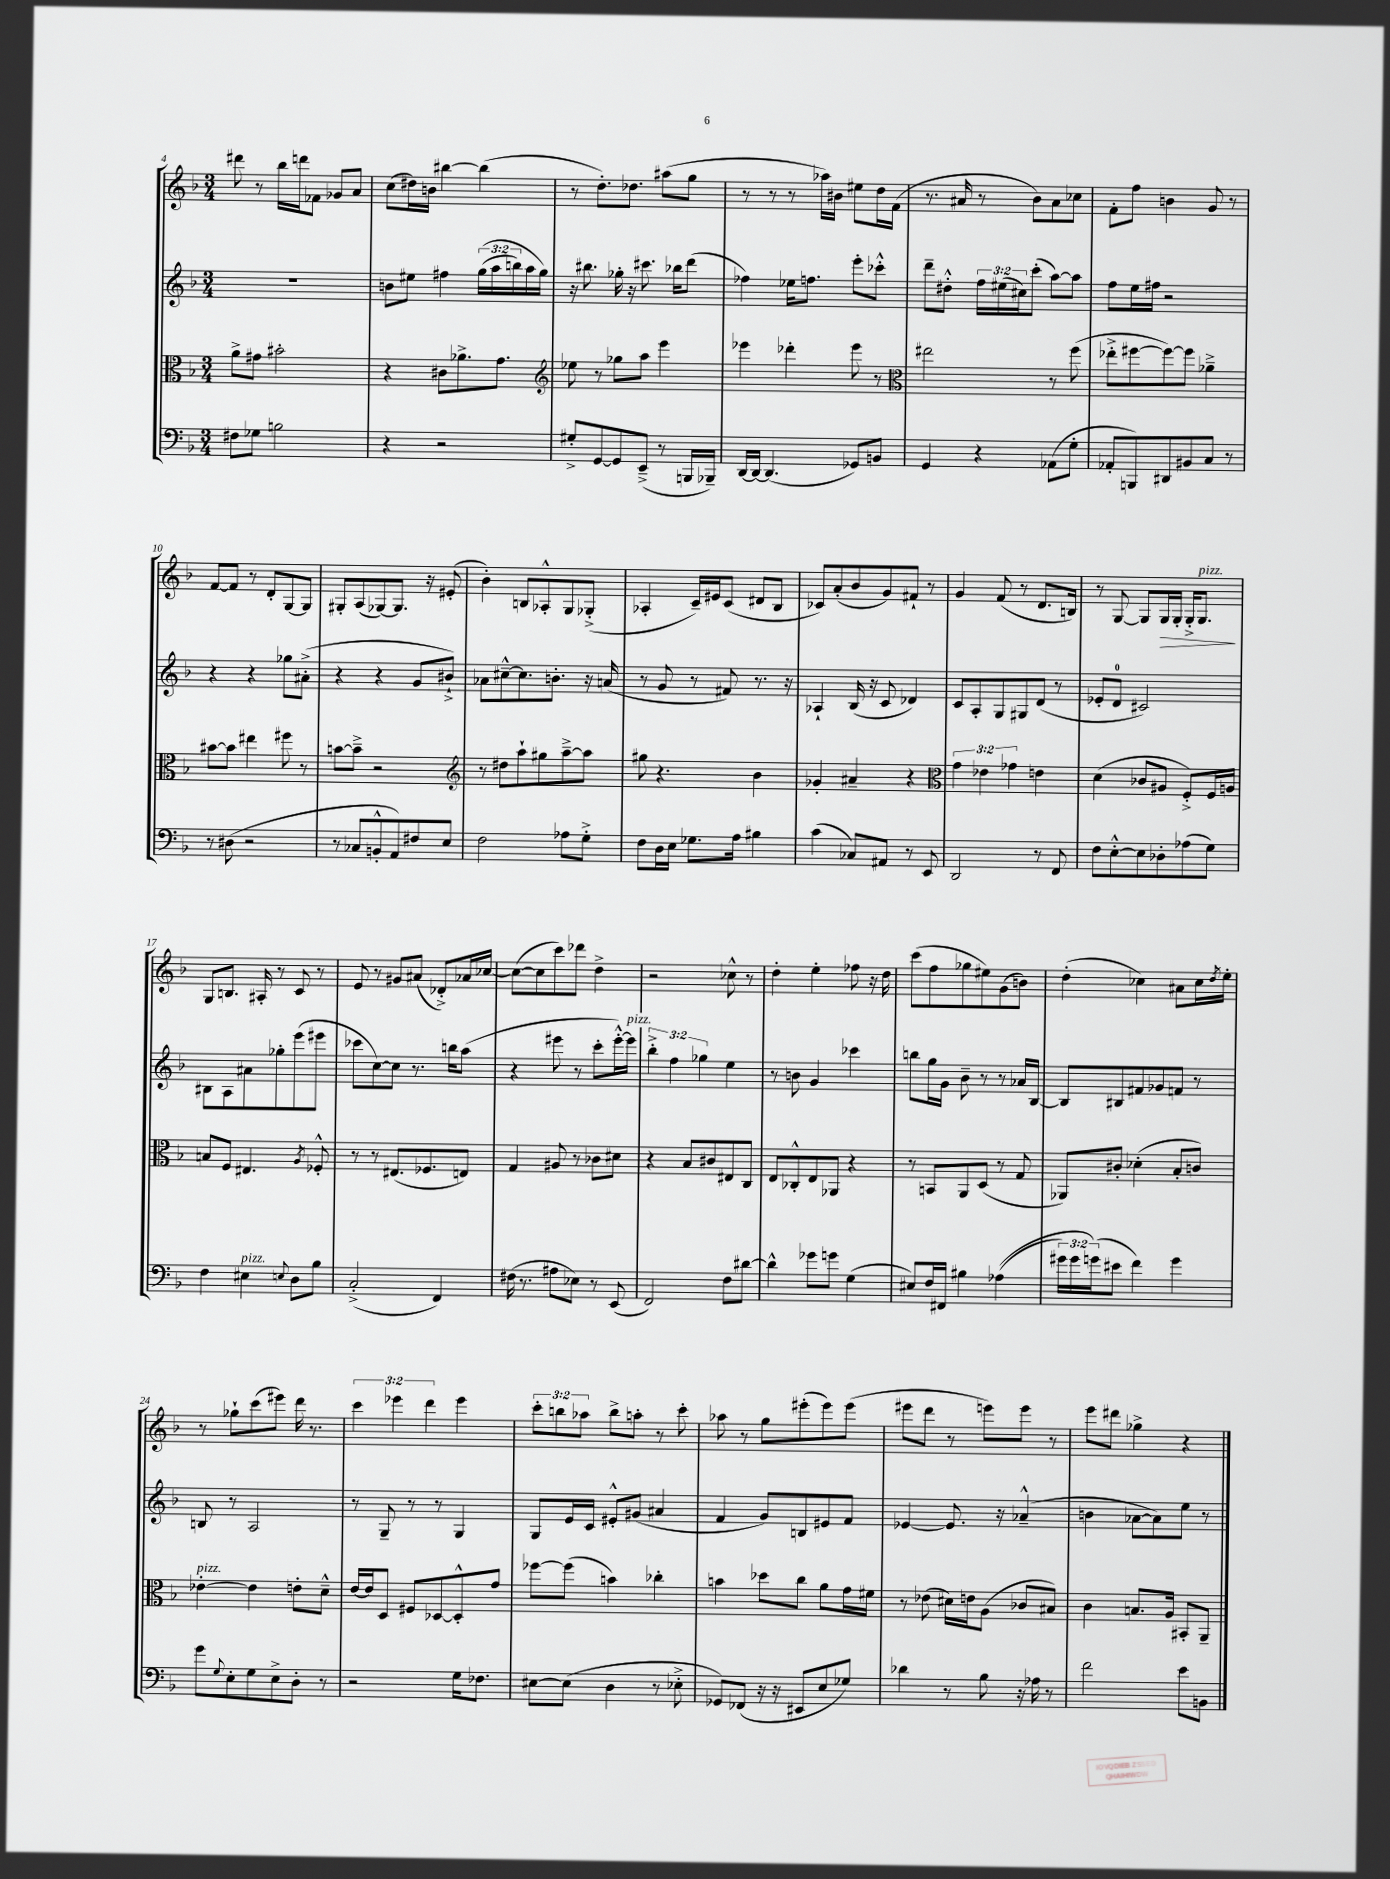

**kern	**kern	**kern	**kern
*staff4	*staff3	*staff2	*staff1
*clefF4	*clefC3	*clefG2	*clefG2
*k[b-]	*k[b-]	*k[b-]	*k[b-]
*M3/4	*M3/4	*M3/4	*M3/4
8F#	8a^	2.r	8ddd#
8G-	8g#	.	8r
2B	2b#'	.	16bb-
.	.	.	16ddd
.	.	.	8f-
.	.	.	8g-
.	.	.	8a
=	=	=	=
4r	4r	8b	(8cc
.	.	8ee#	16dd#)
.	.	.	16b
2r	8c#	4ff#	[4bb#
.	8.a-^	.	.
.	.	&((24gg	(4bb#]
.	.	24aa	.
.	8.g	.	.
.	.	24bb)	.
.	.	16aa	.
.	.	16gg&)	.
=	=	=	=
*	*clefG2	*	*
8G#'^	8ee-	16r	8r
.	.	8.bb#	.
[8GG	8r	.	8.dd')
8GG]	8gg-	16gg-'	.
.	.	16r	8.dd-
(8EE~^	8aa	8.ccc#	.
8r	4eee	.	(8aa#
.	.	16bb-	.
16BBB	.	(8ddd	8gg
16BBB-~)	.	.	.
=	=	=	=
[16DD	4eee-	4ff-)	8r
16DD_	.	.	.
(4.DD]	.	.	8r
.	4ddd-'	16ee-	8r
.	.	8.ff	.
.	.	.	16aa-)
.	.	.	16b#
8GG-)	8eee-	8eee'	8ee#
8BB	8r	8ccc-'^^	16dd
.	.	.	(16f
=	=	=	=
*	*clefC3	*	*
4GG	2ee#	8ddd~	8.r
.	.	8dd#'^^	.
.	.	.	16a#
4r	.	24ff	8r
.	.	(24ee#	.
.	.	24cc#)	.
.	.	(8ccc'	8b-)
(8AA-	8r	[8aa)	8a#
8G'	(8ff	8aa]	8cc-
=	=	=	=
8AA-'	8ee-'^	8ff	8f'
8BBB)	[8ff#	16ee	8ff
.	.	16ff#	.
8DD#	8ff#_)	2r	4b
8BB#	8ff#]	.	.
8C	4a-~^	.	8g
8r	.	.	8r
=	=	=	=
8r	[8b#	4r	[8f
(8D#	8b#]	.	8f]
2r	4ee#	4r	8r
.	.	.	8d'
.	8ff#	8gg-	[8G
.	8r	(8a#'^	8G]
=	=	=	=
8r	[8b	4r	8G#'
8C-	8b~^]	.	(8A
8BB'^^	2r	4r	[8G-)
8AA)	.	.	8.G-]
8F#	.	8g	.
.	.	.	16r
8E	.	8b#`^)	(8e#'
=	=	=	=
*	*clefG2	*	*
2F	8r	8a-	4b-')
.	8dd#	[8cc#~^^	.
.	8aa`	8.cc#]	8B
.	8gg#	.	8A-'^^
.	.	8.b'	.
8A-	[8aa~^	.	8G
8G'^	8aa]	16r	(8G-'^
.	.	(16a	.
=	=	=	=
8F	8gg#	8r	4A-'
16D	4.r	8g	.
16E	.	.	.
8.G-	.	8r	16c~)
.	.	.	16e#
.	.	8f#)	(8c
16A	.	.	.
4B#	4b-	8.r	8d#
.	.	.	8B-
.	.	16r	.
=	=	=	=
(4c	4g-'	4A-`	8c-)
.	.	.	(8a'
8C-)	4a#~	(16B-	8b-
.	.	16r	.
8AA#	.	8c	8g)
8r	4r	4d-)	8f#`
8EE	.	.	8r
=	=	=	=
*	*clefC3	*	*
2DD	6g	8c	4g
.	.	8A'	.
.	6e-	.	.
.	.	8G	(8f
.	6g-	.	.
.	.	8G#	8r
8r	4e	(8d	8.d
8FF	.	8r	.
.	.	.	16B)
=	=	=	=
8F	(4d	8e-'	8r
[8E'^^	.	8d	[8G
8E]	8c-	2c#)	8G]
8D-'	8A#	.	16G
.	.	.	16G'
(8A-	8F'^)	.	16G'^
.	.	.	8.G
8G)	16F	.	.
.	16A	.	.
=	=	=	=
4F	8B	8B#	8G
.	8F	8A	8.B
4E#	4.E#	8a#	.
.	.	.	16A#'
.	.	8gg-'	8r
8qqE	.	.	.
8D	.	(8eee	8c
.	8qA	.	.
8B-	8F-'^^	8eee#	8r
=	=	=	=
(2C'^	8r	8ccc-	8e
.	8r	[8cc)	8r
.	(8.E#	8cc]	8g#
.	.	8.r	(8a#
.	8.F-	.	.
4FF)	.	.	8d-'^)
.	.	16bb	.
.	8E)	(8aa	16a-
.	.	.	[16cc-
=	=	=	=
(16F#	4G	4r	(8cc-_
8.r	.	.	.
.	.	.	8cc-]
8A#	8A#	8eee#	8ccc)
8E-)	8r	8r	8ddd-
8r	8c-	8ccc'	4dd^
(8EE	8d#	[16eee#'^^)	.
.	.	16eee#]	.
=	=	=	=
2FF)	4r	6bb-'^	2r
.	.	6ff	.
.	8B-	.	.
.	.	6gg-	.
.	8c#	.	.
8F	8E#	4ee	8cc-^^
[8d#	8C	.	8r
=	=	=	=
4d#^^]	8E	8r	4dd'
.	8C-'^^	8b	.
8g-	8E	4g	4ee'
8g	8AA-	.	.
(4G	4r	4ccc-	8ff-
.	.	.	16r
.	.	.	16dd
=	=	=	=
8E#)	8r	8bb	(8ccc
16F	8BB	16gg	8ff
16FF#	.	16g	.
4B#	8AA	8b-~	8gg-
.	(8D	8r	8ee#)
&((4A-	8r	8r	(8g
.	8G	16a-	8b)
.	.	[16B-	.
=	=	=	=
24g#)	8AA-)	8B-]	(4dd'
24g#	.	.	.
(24g&)	.	.	.
8e#	8c#'	8B#	.
4f)	(4d-'	8f#	4cc-)
.	.	8g-	.
4g	8B-'	8f	8a#
.	8c)	8r	16cc-
.	.	.	8qdd
.	.	.	16ee'
=	=	=	=
8g	[4e-'	8B	8r
8qqG	.	.	.
8E'	.	8r	8gg-`
8G	4e-]	2A	(8ccc
8E^	.	.	8eee#)
8D'	8e'	.	16ddd
.	.	.	8.r
8r	8d~^^	.	.
=	=	=	=
2r	[16e	8r	6ccc
.	16e]	.	.
.	8D	8G~	.
.	.	.	6eee-
.	8F#	8r	.
.	.	.	6ddd
.	[8D-	8r	.
16G	8D-'^^]	4G	4eee-
8.F-	.	.	.
.	8g	.	.
=	=	=	=
[8E#	[8ff-	8G	12ccc'
.	.	.	12bb
(8E#]	(8ff-]	16e	.
.	.	.	12aa-
.	.	16c	.
4D	4b)	8e#'^^	8bb^
.	.	(8g#	8aa'
8r	4cc-'	4a#	8r
8E-'^	.	.	8ccc'
=	=	=	=
8GG-)	4b	4f	8aa-
(8FF-	.	.	8r
16r	8dd-	8g)	8gg
16r	.	.	.
8EE#	8cc	8B	(8eee#'
8E	8a	8e#	8eee#)
8G-)	16g	8f	(8eee#
.	16f#	.	.
=	=	=	=
4d-	8r	[4e-	8eee#
.	(8e-	.	8ddd
8r	16d#)	8.e-]	8r
.	16e	.	.
8B-	(8A	.	8eee)
.	.	16r	.
16r	8c-	(4a-~^^	8eee
16A-	.	.	.
8r	8B#)	.	8r
=	=	=	=
2f	4c	4b	8eee
.	.	.	8ddd#
.	8.B	[8a-	4gg-^
.	.	8a-])	.
.	16A	.	.
8e	8BB#'	8ee	4r
8BB	8AA~	8r	.
==	==	==	==
*-	*-	*-	*-
